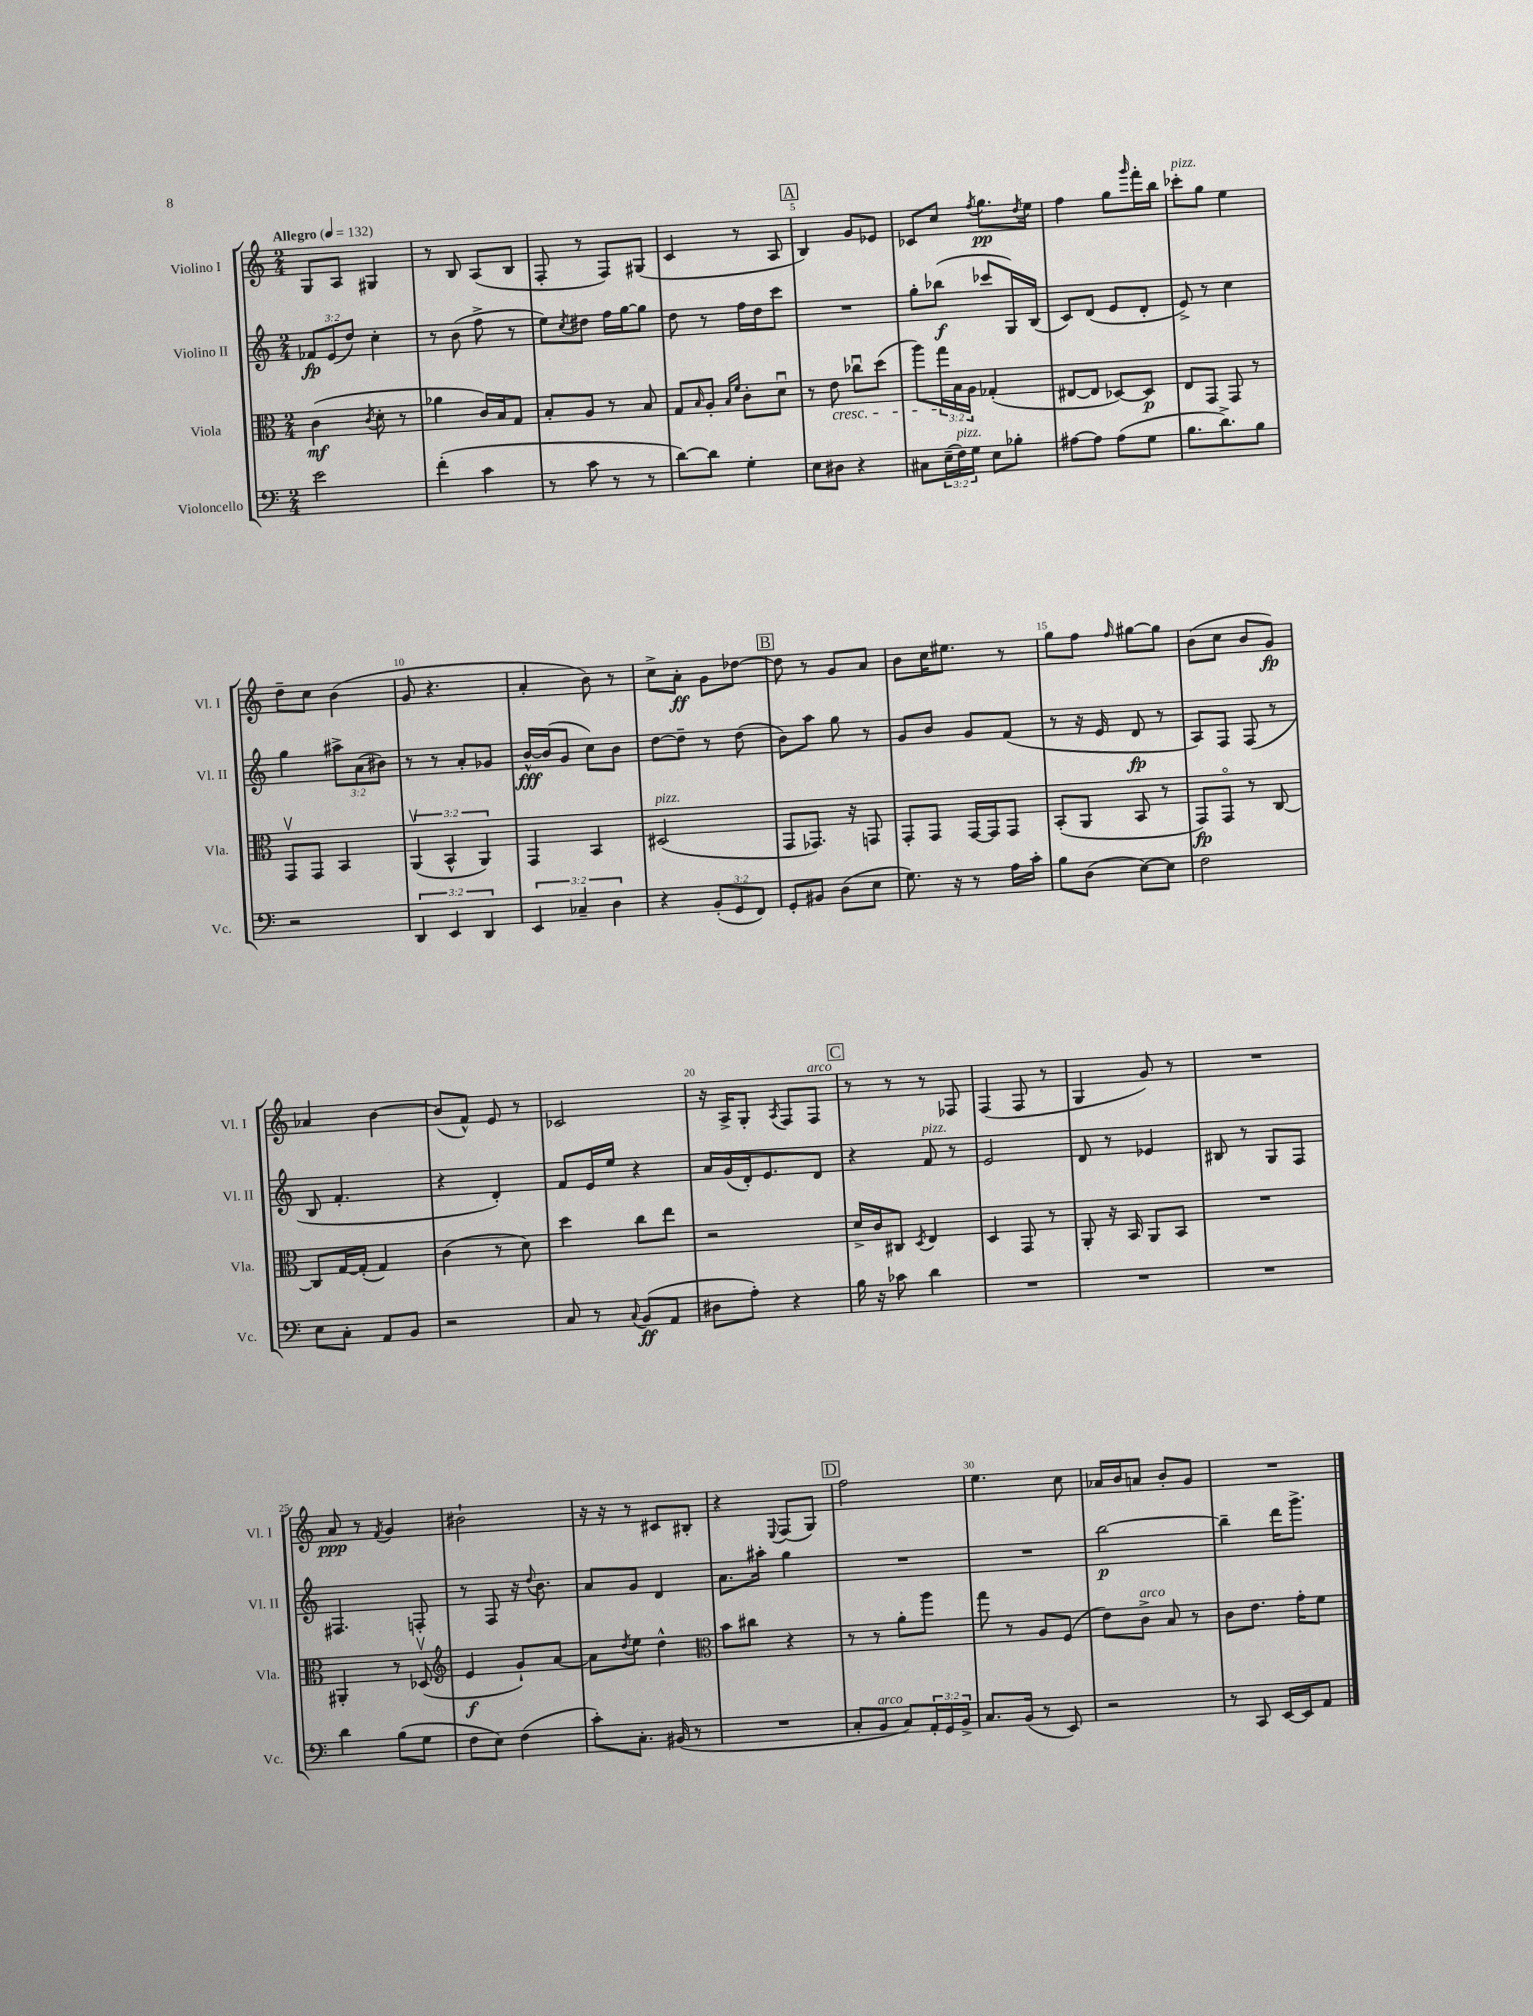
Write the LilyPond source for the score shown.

<<
\new StaffGroup <<
\new Staff = "s0" \with { instrumentName = "Violino I" shortInstrumentName = "Vl. I" } {
    \clef treble \key c \major \numericTimeSignature \time 2/4 \tempo "Allegro" 4 = 132
    g8 a8 gis4 |
    r8 b8 a8( b8 |
    f8-. r8 f8) gis8( |
    c'4 r8 a8 |
    \mark \markup { \box "A" } b4) g'8 ees'8 |
    ces'8 c''8 \acciaccatura { f''8 } g''8.\pp \acciaccatura { d''8 } e''16 |
    f''4 g''8 \grace { g'''16 } f'''16-. b''16 |
    ces'''8-.^\markup { \italic "pizz." } g''8 e''4 |
    d''8-- c''8 b'4( |
    g'8 r4. |
    a'4-. b'8) r8 |
    c''8-> a'8-.\ff g'8 des''8~ |
    \mark \markup { \box "B" } des''8 r8 g'8 a'8 |
    b'8 c''16 eis''8. r8 |
    g''8 f''8 \grace { f''16 } gis''8~ gis''8 |
    b'8( c''8 b'8 g'8\fp) |
    aes'4 b'4~ |
    b'8( f'8-^) e'8 r8 |
    ces'2 |
    r16 a16-> g8-. \acciaccatura { a8 } f8 f8^\markup { \italic "arco" } |
    \mark \markup { \box "C" } r8 r8 r8 fes8 |
    f4( f8 r8 |
    g4 g'8) r8 |
    R2 |
    a'8\ppp r8 \acciaccatura { f'8 } g'4 |
    bis'2-! |
    r16 r16 r8 cis'8 bis8-. |
    r4 \appoggiatura { e8 } f8( g8) |
    \mark \markup { \box "D" } f''2 |
    e''4. c''8 |
    aes'16 b'16 a'8 b'8-. g'8 |
    R2 \bar "|." |
}
\new Staff = "s1" \with { instrumentName = "Violino II" shortInstrumentName = "Vl. II" } {
    \clef treble \key c \major \numericTimeSignature \time 2/4 \override Staff.TupletNumber.text = #tuplet-number::calc-fraction-text
    \tuplet 3/2 { fes'8\fp e'8( d''8) } c''4-. |
    r8 b'8( f''8-> r8 |
    e''8) \acciaccatura { c''8 } dis''8 f''16 g''16~ g''8 |
    d''8 r8 f''16 d''16 c'''8 |
    \mark \markup { \box "A" } R2 |
    g''8-. bes''8\f( ces'''8 g16) b16( |
    c'8) d'8( e'8 d'8-. |
    e'8->) r8 c''4 |
    g''4 \tuplet 3/2 { ais''8-> a'8( bis'8) } |
    r8 r8 a'8-. ges'8 |
    b'16~-^\fff b'16( g'8 c''8) b'8 |
    d''8~ d''8-- r8 d''8( |
    \mark \markup { \box "B" } b'8) a''8 g''8 r8 |
    g'8 b'8 g'8 f'8( |
    r8 r16 e'16 d'8\fp r8 |
    a8) f8 f8( r8 |
    b8 f'4.-. |
    r4 d'4-.) |
    f'8 e'16 e''16 r4 |
    a'16 g'16( d'16-.) e'8. d'8 |
    \mark \markup { \box "C" } r4 f'8^\markup { \italic "pizz." } r8 |
    e'2 |
    d'8 r8 ees'4 |
    bis8 r8 g8 f8 |
    fis4. f8-. |
    r8 f8 r16 \appoggiatura { d''8 } b'8. |
    a'8 g'8 d'4 |
    a'8. ais''16-. g''4 |
    \mark \markup { \box "D" } R2 |
    R2 |
    b''2~\p |
    b''4-- d'''16 g'''8.-> \bar "|." |
}
\new Staff = "s2" \with { instrumentName = "Viola" shortInstrumentName = "Vla." } {
    \clef alto \key c \major \numericTimeSignature \time 2/4 \override Staff.TupletNumber.text = #tuplet-number::calc-fraction-text
    c'4\mf( \acciaccatura { c'8 } d'8-. r8 |
    aes'4 c'16) b16 g8 |
    b8-. a8 r8 b8 |
    g8 \grace { b16 } a8-. \grace { b16 f'16 } c'8-. d'8\downbow |
    \mark \markup { \box "A" } r8 e'8\cresc ces''8\downbow d''8( |
    a''8) \tuplet 3/2 { g''16\! b16 a16 } ges4-.( |
    eis8~ eis8 des8~) des8\p |
    e8 g,8 g,8 r8 |
    g,8\upbow g,8 b,4 |
    \tuplet 3/2 { a,4\upbow( b,4-^ a,4) } |
    g,4 b,4 |
    dis2^\markup { \italic "pizz." }( |
    \mark \markup { \box "B" } g,8 ges,8.) r16 g,8 |
    g,8-. g,8 g,16~ g,16 g,8 |
    b,8-.( a,8 b,8 r8 |
    g,8\fp) g,8\flageolet r8 c8~ |
    c8 g16~ g16-.( g4) |
    c'4( r8 d'8) |
    d''4 c''8 e''8 |
    r2 |
    \mark \markup { \box "C" } d'16-> c'16 cis8 \acciaccatura { d8 } e4 |
    d4 g,8 r8 |
    a,8-. r16 b,16 a,8 b,8 |
    R2 |
    ais,4-. r8 des8\upbow( |
    \clef treble e'4\f g'8-!) a'8~ |
    a'8 \acciaccatura { d''8 } e''8 d''4-^ |
    \clef alto b'8 cis''8 r4 |
    \mark \markup { \box "D" } r8 r8 a'8-. a''8 |
    g''8 r8 a8 f8( |
    e'8) c'8->^\markup { \italic "arco" } b8 r8 |
    c'8 e'8. g'16-. f'8 \bar "|." |
}
\new Staff = "s3" \with { instrumentName = "Violoncello" shortInstrumentName = "Vc." } {
    \clef bass \key c \major \numericTimeSignature \time 2/4 \override Staff.TupletNumber.text = #tuplet-number::calc-fraction-text
    e'2 |
    f'4-.( c'4 |
    r8 c'8 r8 r8 |
    d'8~) d'8 g4-. |
    \mark \markup { \box "A" } e8 dis8 r4 |
    cis8 \tuplet 3/2 { e16--( f16^\markup { \italic "pizz." }) g16 } e8 bes8-. |
    ais8~ ais8 ais8( g8 |
    b8. d'8.->) b8 |
    r2 |
    \tuplet 3/2 { d,4 e,4 d,4 } |
    \tuplet 3/2 { e,4 ces4-- d4 } |
    r4 \tuplet 3/2 { b,8-.( g,8 f,8) } |
    \mark \markup { \box "B" } g,8-. bis,8 d8( e8 |
    g8.) r16 r8 a16 c'16-. |
    b8 d8( e8~) e8 |
    f2 |
    e8 c8-. a,8 b,8 |
    r2 |
    c8 r8 \appoggiatura { c8 } b,8\ff( a,8 |
    dis8 a8-.) r4 |
    \mark \markup { \box "C" } b16 r16 ces'8 d'4 |
    R2 |
    R2 |
    R2 |
    d'4 b8( g8 |
    f8 e8) f4( |
    c'8-.) c8.-. bis,16( r8 |
    R2 |
    \mark \markup { \box "D" } c8-. b,8^\markup { \italic "arco" } c8) \tuplet 3/2 { a,16-. g,16 b,16-> } |
    c8. b,16( r8 e,8) |
    r2 |
    r8 c,8 e,16~ e,16 a,8 \bar "|." |
}
>>
>>
\layout { \context { \Score \override BarNumber.break-visibility = ##(#f #t #t) barNumberVisibility = #(every-nth-bar-number-visible 5) } }
